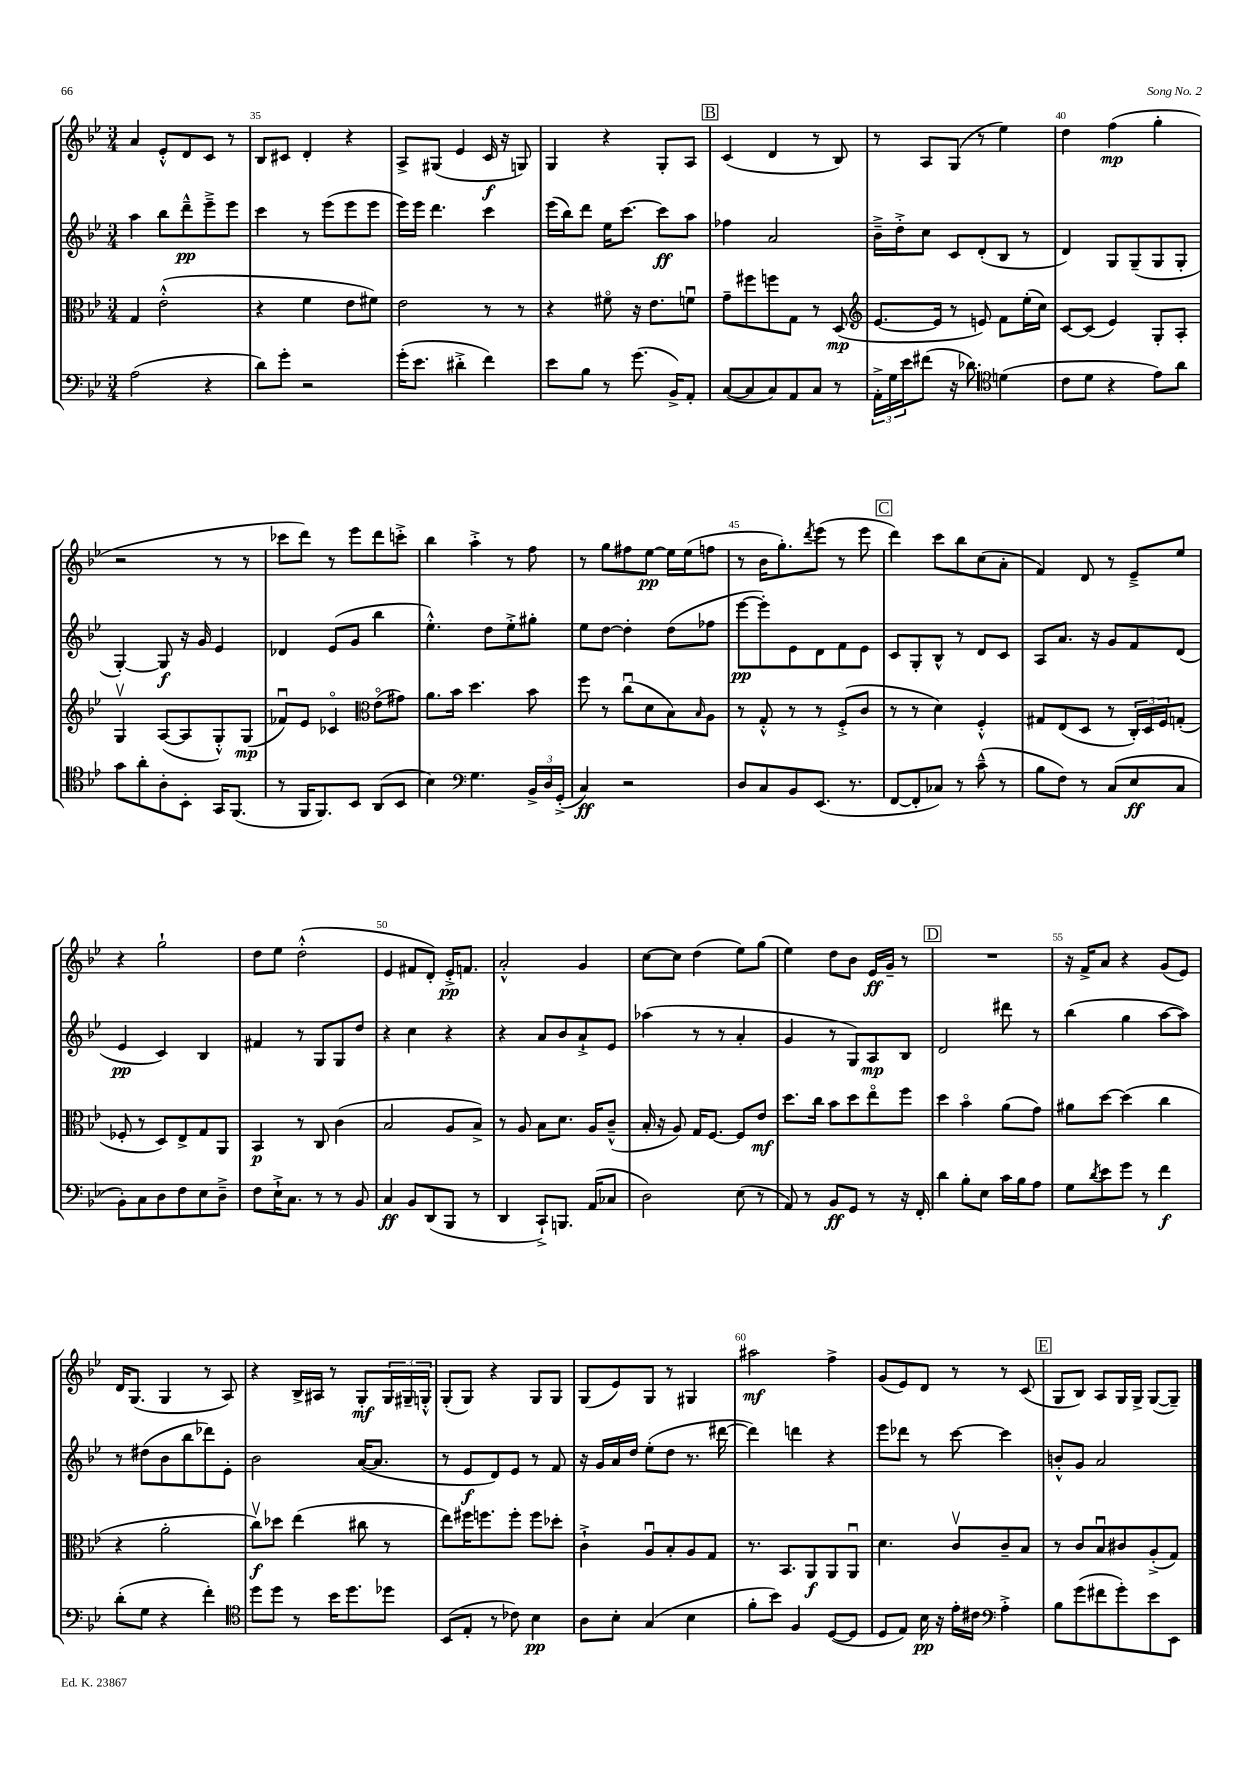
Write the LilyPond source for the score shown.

<<
\new StaffGroup <<
\new Staff = "s0" {
    \clef treble \key bes \major \numericTimeSignature \time 3/4
    a'4 ees'8-.-^ d'8 c'8 r8 |
    bes8 cis'8 d'4-. r4 |
    a8-> gis8( ees'4 c'16\f r16 g8) |
    g4 r4 g8-. a8 |
    \mark \markup { \box "B" } c'4( d'4 r8 bes8) |
    r8 a8 g8( r8 ees''4) |
    d''4 f''4\mp( g''4-. |
    r2 r8 r8 |
    ces'''8 d'''8) r8 ees'''8 d'''8 c'''8-.-> |
    bes''4 a''4-.-> r8 f''8 |
    r8 g''8 fis''8 ees''8~\pp ees''16 ees''16( f''8 |
    r8 bes'16 g''8.-.) \acciaccatura { d'''8 } ees'''8( r8 ees'''8 |
    \mark \markup { \box "C" } d'''4) c'''8 bes''8 c''8( a'8-. |
    f'4) d'8 r8 ees'8---> ees''8 |
    r4 g''2-! |
    d''8 ees''8 d''2-.-^( |
    ees'4 fis'8 d'8-.) ees'16-.->\pp f'8. |
    a'2-.-^ g'4 |
    c''8~ c''8 d''4( ees''8) g''8( |
    ees''4) d''8 bes'8 ees'16\ff g'16-- r8 |
    \mark \markup { \box "D" } R2. |
    r16 f'16-> a'8 r4 g'8( ees'8) |
    d'16 g8.( g4 r8 a8) |
    r4 bes16-> ais16 r8 g8-.\mf \tuplet 3/2 { g16 gis16-- g16-.-^ } |
    g8-.( g8) r4 g8 g8 |
    g8( ees'8) g8 r8 gis4 |
    ais''2\mf f''4-> |
    g'8( ees'8) d'8 r8 r8 c'8( |
    \mark \markup { \box "E" } g8 bes8) a8 g16 g16-> g8~( g8--) \bar "|." |
}
\new Staff = "s1" {
    \clef treble \key bes \major \numericTimeSignature \time 3/4
    a''4 bes''8 d'''8---^\pp ees'''8---> ees'''8 |
    c'''4 r8 ees'''8( ees'''8 ees'''8 |
    ees'''16) ees'''16 d'''4. c'''4 |
    ees'''16( bes''16) d'''8 ees''16 c'''8.~ c'''8\ff a''8 |
    \mark \markup { \box "B" } fes''4 a'2 |
    bes'16---> d''16-.-> c''8 c'8 d'8-.( bes8 r8 |
    d'4) g8 g8--( g8 g8-. |
    g4~-.) g8\f r16 g'16 ees'4 |
    des'4 ees'8( g'8 bes''4 |
    ees''4.-.-^) d''8 ees''8-.-> gis''8-. |
    ees''8 d''8~ d''4-. d''8( fes''8 |
    ees'''8~\pp ees'''8-.) ees'8 d'8 f'8 ees'8 |
    \mark \markup { \box "C" } c'8 g8-. bes8-^ r8 d'8 c'8 |
    a8 a'8. r16 g'8 f'8 d'8( |
    ees'4\pp c'4) bes4 |
    fis'4 r8 g8 g8 d''8 |
    r4 c''4 r4 |
    r4 a'8 bes'8 a'8-!-> ees'8 |
    aes''4( r8 r8 a'4-. |
    g'4 r8 g8) a8\mp bes8 |
    \mark \markup { \box "D" } d'2 dis'''8 r8 |
    bes''4( g''4 a''8~ a''8) |
    r8 dis''8( bes'8 bes''8 des'''8) ees'8-. |
    bes'2 a'16~( a'8. |
    r8 ees'8\f d'8) ees'8 r8 f'8 |
    r16 g'16 a'16 d''16 ees''8-.( d''8 r8. dis'''16~ |
    dis'''4) d'''4 r4 |
    ees'''8 des'''8 r8 c'''8~ c'''4 |
    \mark \markup { \box "E" } b'8-.-^ g'8 a'2 \bar "|." |
}
\new Staff = "s2" {
    \clef alto \key bes \major \numericTimeSignature \time 3/4
    g4 ees'2-.-^( |
    r4 f'4 ees'8 fis'8) |
    ees'2 r8 r8 |
    r4 fis'8\flageolet r16 ees'8. f'8\downbow |
    \mark \markup { \box "B" } g'8-- fis''8 f''8 g8 r8 d8\mp( |
    \clef treble ees'8.~ ees'16 r8 e'8) f'8 ees''16-.( c''16) |
    c'8~ c'8( ees'4) g8-. a8-. |
    g4\upbow a8~( a8 g8-.-^) g8\mp( |
    fes'8\downbow) ees'8 ces'4\flageolet \clef alto ees'8\flageolet( gis'8) |
    a'8. bes'16 d''4. bes'8 |
    f''8 r8 c''8\downbow( d'8 bes8) \grace { bes16 } a8 |
    r8 g8-.-^ r8 r8 f8-.->( c'8 |
    \mark \markup { \box "C" } r8 r8 d'4) f4-.-^ |
    gis8 ees8( d8 r8 \tuplet 3/2 { c16-.) d16 f16 } g8-.( |
    fes8-. r8 d8) ees8-> g8 a,8 |
    bes,4\p r8 c8 c'4( |
    bes2 a8 bes8->) |
    r8 a8 bes8 d'8. a16 c'8---^( |
    bes16-. r16 a8) g16 f8.~ f8 ees'8\mf |
    d''8. c''16 bes'8 d''8 ees''8\flageolet f''8 |
    \mark \markup { \box "D" } d''4 bes'4\flageolet a'8( g'8) |
    ais'8 d''8~ d''4( c''4 |
    r4 a'2-. |
    c''8\upbow\f) des''8 ees''4( cis''8 r8 |
    ees''8) fis''16 f''8. f''8-. f''8 des''8-. |
    c'4-!-> a8\downbow bes8-. a8 g8 |
    r8. bes,8. a,8\f a,8 a,8\downbow |
    d'4. c'8\upbow c'8-- bes8 |
    \mark \markup { \box "E" } r8 c'8 bes8\downbow cis'8 a8-.->( g8) \bar "|." |
}
\new Staff = "s3" {
    \clef bass \key bes \major \numericTimeSignature \time 3/4
    a2( r4 |
    d'8) g'8-. r2 |
    g'16-.( ees'8. dis'4-.-> f'4) |
    ees'8 bes8 r8 g'8.( bes,16->) a,8-. |
    \mark \markup { \box "B" } c8~( c8 c8) a,8 c8 r8 |
    \tuplet 3/2 { a,16-.-> g16 ees'16 } fis'8( r16 des'8.) \clef tenor d'4( |
    c'8 d'8 r4 ees'8) a'8 |
    g'8 a'8-. a8-. bes,8-. g,16 f,8.( |
    r8 f,16 f,8.) bes,8 a,8( bes,8 |
    bes4) \clef bass g4. \tuplet 3/2 { bes,16-> d16 g,16-.->( } |
    c4\ff) r2 |
    d8 c8 bes,8 ees,8.( r8. |
    \mark \markup { \box "C" } f,8~ f,8-. ces8) r8 c'8---^( r8 |
    bes8 f8) r8 c8( ees8\ff c8 |
    bes,8-.) c8 d8 f8 ees8 d8---> |
    f8 ees16-!-> c8. r8 r8 bes,8 |
    c4\ff bes,8 d,8( bes,,8 r8 |
    d,4 c,8-!->) b,,8. a,16( ces8 |
    d2) ees8( r8 |
    a,8) r8 bes,8\ff g,8 r8 r16 f,16-. |
    \mark \markup { \box "D" } d'4 bes8-. ees8 c'16 bes16 a8 |
    g8 \acciaccatura { d'8 } ees'8 g'8 r8 f'4\f |
    d'8-.( g8 r4 f'4-.) |
    \clef tenor d''8 d''8 r8 bes'16 d''8. des''8 |
    bes,8( ees8-. r8 ces'8) bes4\pp |
    a8 bes8-. g4( bes4 |
    f'8-. bes'8) f4 d8~( d8 |
    d8 ees8) bes16\pp r16 ees'16-. cis'16 \clef bass a4-.-> |
    \mark \markup { \box "E" } bes8 g'8( fis'8 g'8-.) ees'8 ees,8 \bar "|." |
}
>>
>>
\layout { \context { \Score currentBarNumber = #34 \override BarNumber.break-visibility = ##(#f #t #t) barNumberVisibility = #(every-nth-bar-number-visible 5) } }
